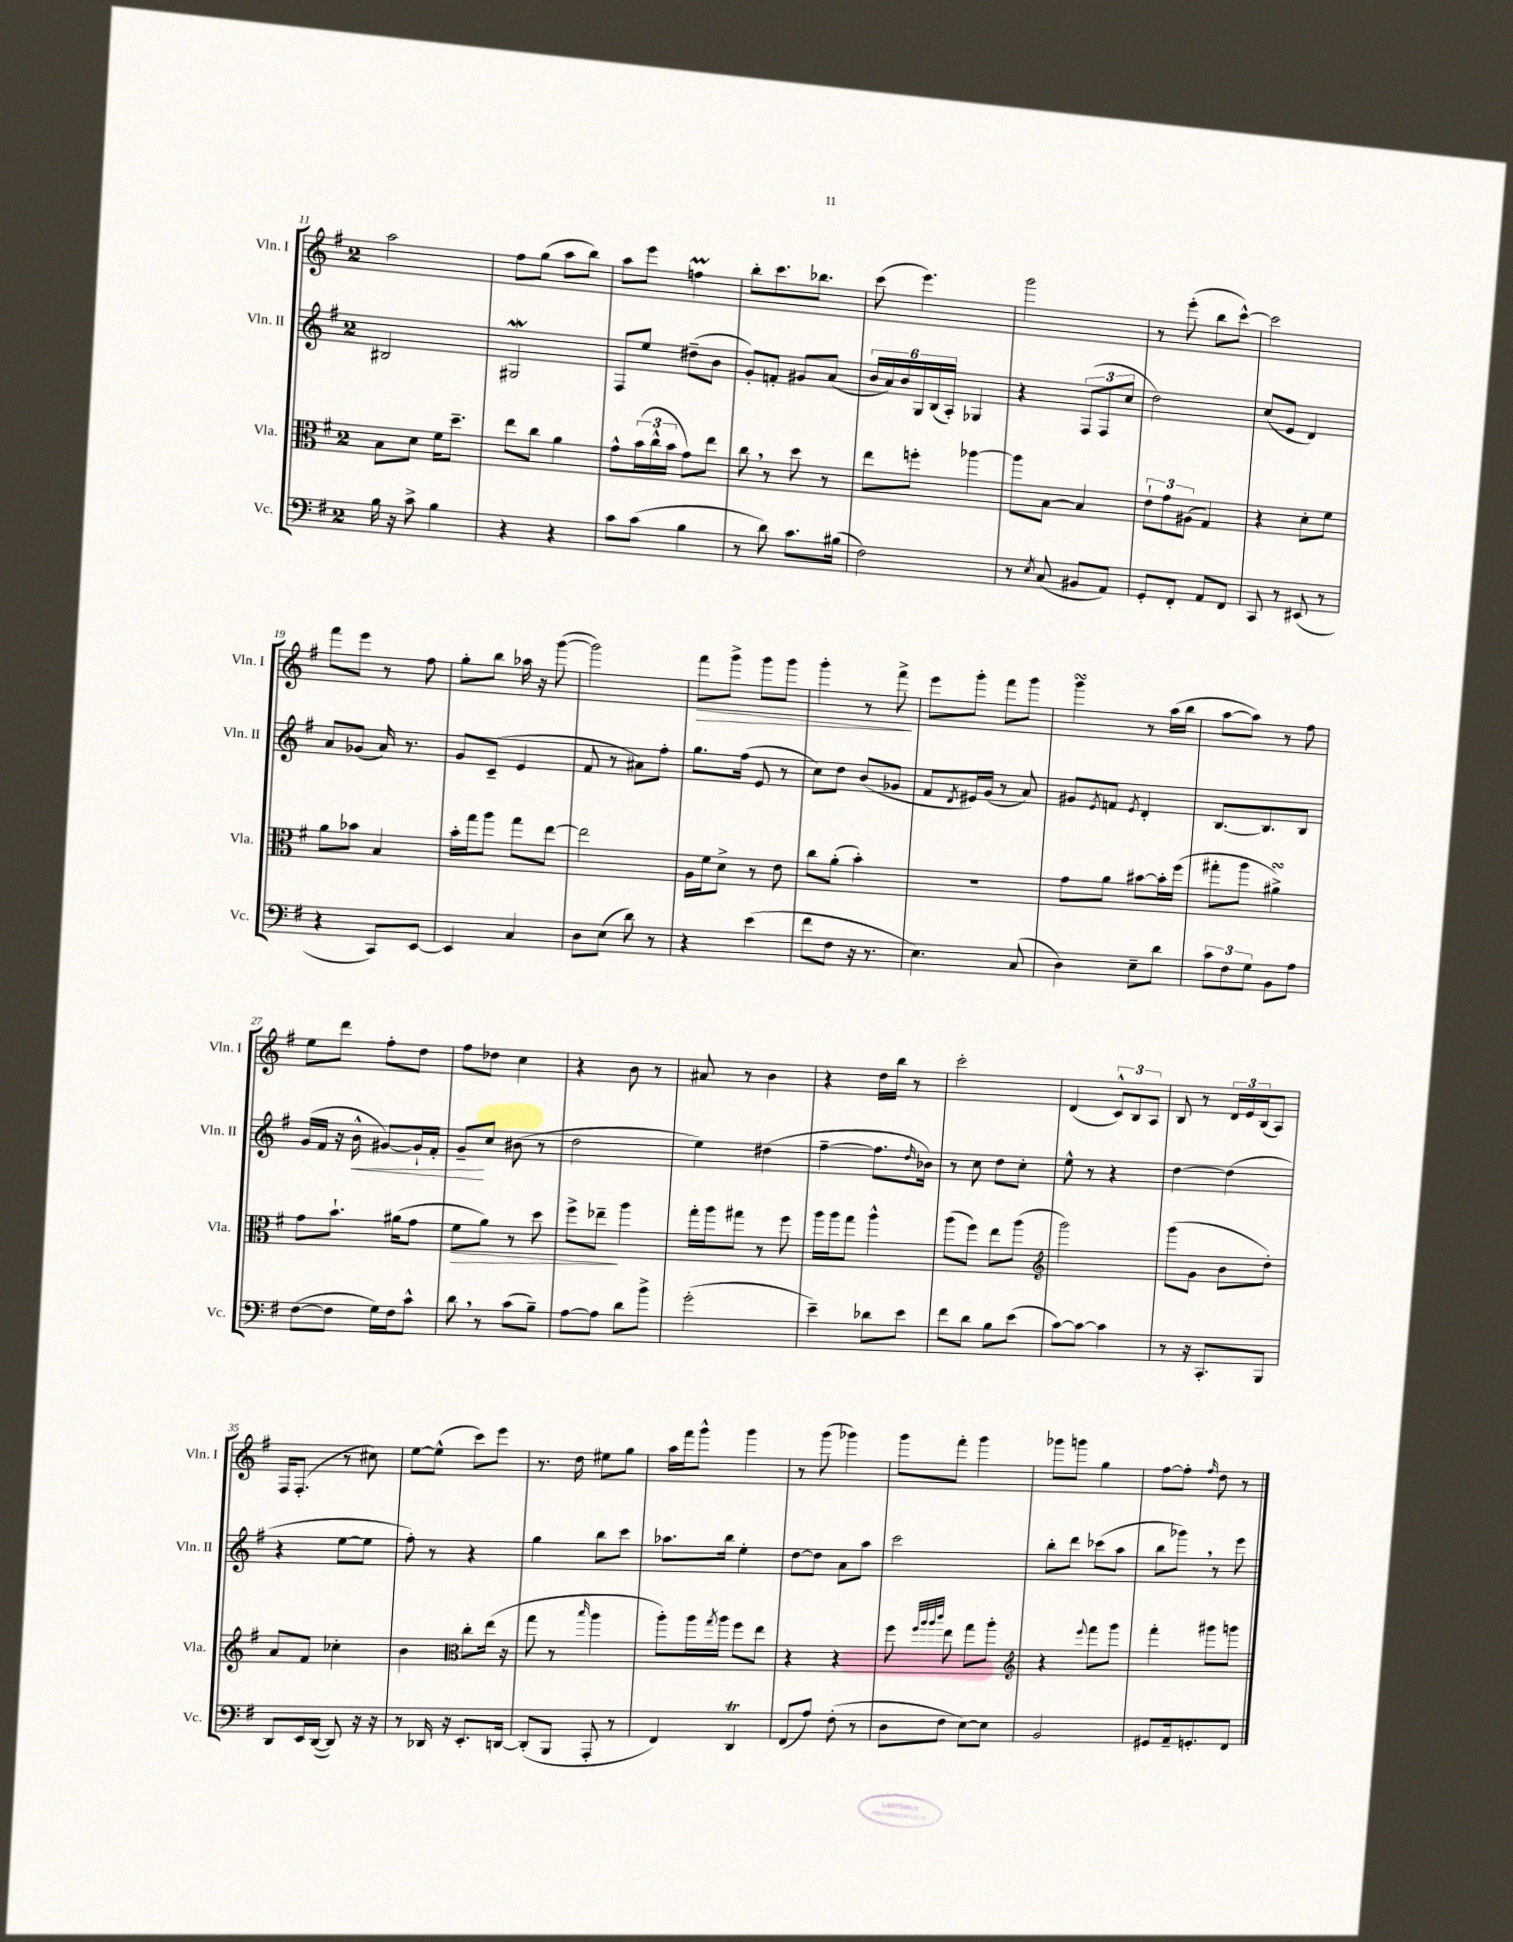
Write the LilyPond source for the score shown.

<<
\new StaffGroup <<
\new Staff = "s0" \with { instrumentName = "Vln. I" shortInstrumentName = "Vln. I" } {
    \clef treble \key g \major \once \override Staff.TimeSignature.style = #'single-digit \time 2/4
    a''2 |
    fis''8 g''8( a''8 b''8) |
    a''8 e'''8 f''4\prall |
    b''8-. c'''8. bes''8. |
    c'''8( e'''4.) |
    g'''2 |
    r8 e'''8-.( b''8 c'''8~-^) |
    c'''2 |
    fis'''8 e'''8 r8 fis''8 |
    g''8-. b''8 aes''16 r16 g'''8~( |
    g'''2) |
    fis'''8\> g'''8-> g'''8 g'''8 |
    g'''4-. r8 fis'''8->\! |
    e'''8 g'''8-. fis'''8 g'''8 |
    g'''4\turn r8 a''16( b''16 |
    a''8~ a''8) r8 fis''8 |
    e''8 d'''8 fis''8-. d''8 |
    fis''8 des''8 c''4 |
    r4 b'8 r8 |
    ais'8 r8 b'4 |
    r4 d''16 b''16 r8 |
    c'''2-. |
    d'4( \tuplet 3/2 { c'8-^) b8 a8 } |
    b8 r8 \tuplet 3/2 { d'16 e'16 b16( } a8) |
    fis16 fis8.-.( r8 cis''8) |
    e''8~ e''8-^( c'''8) e'''8 |
    r8. d''16 eis''8 g''8 |
    a''16 fis'''16 g'''8-^ g'''4 |
    r8 g'''8( ges'''4) |
    g'''8 fis'''8-. g'''4 |
    ges'''8 g'''8 g''4 |
    fis''8~ fis''8-. \grace { fis''16 } d''8 r8 \bar "|." |
}
\new Staff = "s1" \with { instrumentName = "Vln. II" shortInstrumentName = "Vln. II" } {
    \clef treble \key g \major \once \override Staff.TimeSignature.style = #'single-digit \time 2/4
    bis2 |
    gis2\mordent |
    fis8 e''8 dis''8--( b'8 |
    g'8-.) f'8-. gis'8 a'8( |
    \tuplet 6/4 { b'16 a'16) b'16 g16 b16( a16-.) } ges4 |
    r4 \tuplet 3/2 { fis8( fis8 c''8 } |
    d''2) |
    c''8( e'8 d'4) |
    a'8 ges'8( a'16) r8. |
    g'8 c'8--( e'4 |
    fis'8 r8 ais'8) fis''8-. |
    g''8. fis''16( e'8 r8 |
    c''8) d''8 b'8( ges'8 |
    fis'8 \acciaccatura { d'8 } eis'16) g'16( r8 a'8) |
    gis'8 \acciaccatura { e'8 } f'8 \acciaccatura { e'8 } d'4-. |
    b8.~ b8. b8 |
    g'16( fis'16 r16 b'16-^\< gis'8~) gis'16-! fis'16-. |
    g'8--\! c''8 bis'8( r8 |
    d''2 |
    e''4) dis''4( |
    fis''4~-- fis''8. \grace { d''16 } bes'16) |
    r8 c''8 d''8 c''8-. |
    e''8-^ r8 r4 |
    d''4~ d''4( |
    r4 e''8~ e''8 |
    fis''8-.) r8 r4 |
    g''4 b''8 c'''8 |
    aes''8. b''16 e''4-. |
    d''8~ d''8 a'8 a''8 |
    c'''2 |
    b''8-. d'''8 ces'''8( a''8 |
    b''8 ges'''8) \breathe r8 e'''8 \bar "|." |
}
\new Staff = "s2" \with { instrumentName = "Vla." shortInstrumentName = "Vla." } {
    \clef alto \key g \major \once \override Staff.TimeSignature.style = #'single-digit \time 2/4
    b8 d'8 fis'16 d''8.-- |
    e''8 c''8 a'4 |
    g'8-^ \tuplet 3/2 { b'16( c''16-^ b'16 } g'8) e''8 |
    c''8 \breathe r8 d''8 r8 |
    e''8 f''8-. aes''4~ |
    aes''8 b8~ b4 |
    \tuplet 3/2 { e'8-! g'8 ais8( } g4) |
    r4 d'8-. fis'8 |
    a'8 bes'8 b4 |
    b'16-. g''16 a''8 g''8 e''8~ |
    e''2 |
    a16 fis'16 d'8-> r8 e'8 |
    c''8 a'8-.( b'4-.) |
    r2 |
    g'8 a'8 bis'8~ bis'16-. fis''16( |
    gis''8-. a''8 ais'4->\turn) |
    g'8 b'8.-! ais'16( g'8 |
    fis'8\> a'8) r8 d''8 |
    fis''8-> ees''8--\! a''4 |
    g''16-. a''16 gis''8 r8 fis''8 |
    a''16 a''16 g''8 a''4-^ |
    a''8( fis''8) e''8 a''8( |
    \clef treble g'''2) |
    g'''8( g'8 b'8 d''8-.) |
    a'8 fis'8 ces''4-. |
    b'4 \clef alto c''8-. e''16( r16 |
    g''8 r8 \grace { b''16 } a''4 |
    a''8-.) a''16 \acciaccatura { g''8 } a''16 fis''8 e''8 |
    r4 r4 |
    fis''8 \grace { fis''32 a''32 a''32 c'''32 } e''8 g''8 a''8-. |
    \clef treble r4 \appoggiatura { e'''8 } fis'''8 g'''8 |
    fis'''4-. gis'''8 g'''8 \bar "|." |
}
\new Staff = "s3" \with { instrumentName = "Vc." shortInstrumentName = "Vc." } {
    \clef bass \key g \major \once \override Staff.TimeSignature.style = #'single-digit \time 2/4
    b16 r16 c'8-> b4 |
    r4 r4 |
    c'8 c'8( b4 |
    r8 d'8) c'8. bis16( |
    fis2) |
    r8 \acciaccatura { e8 } c8( bis,8 a,8) |
    g,8-. fis,8-. a,8 fis,8 |
    c,8 r8 eis,8( r8 |
    r4 c,8) e,8~ |
    e,4 c4 |
    d8 e8( d'8) r8 |
    r4 e'4( |
    fis'8 fis8 r16 r8. |
    e4.) c8( |
    d4) e8-- d'8 |
    \tuplet 3/2 { c'8 fis8 g8 } b,8 a8 |
    fis8~( fis8 g16) fis16 c'8-^ |
    d'8 \breathe r8 c'8( b8--) |
    a8~ a8 d'8 b'8-> |
    g'2-.( |
    e'4--) des'8 e'8 |
    fis'8 d'8 b8 e'8( |
    c'8~) c'8~ c'4 |
    r8 r16 c,8.-. b,,8 |
    d,8 e,16 d,16~( d,8) r16 r16 |
    r8 des,16 r16 e,8.-. d,16~ |
    d,8-.( b,,8 a,,8-. r8 |
    fis,4) d,4\trill |
    fis,8( a8) fis8-.( r8 |
    d8 fis8 e8~) e8 |
    b,2 |
    gis,8 a,16-- g,8.-. fis,8 \bar "|." |
}
>>
>>
\layout { \context { \Score currentBarNumber = #11 } }
